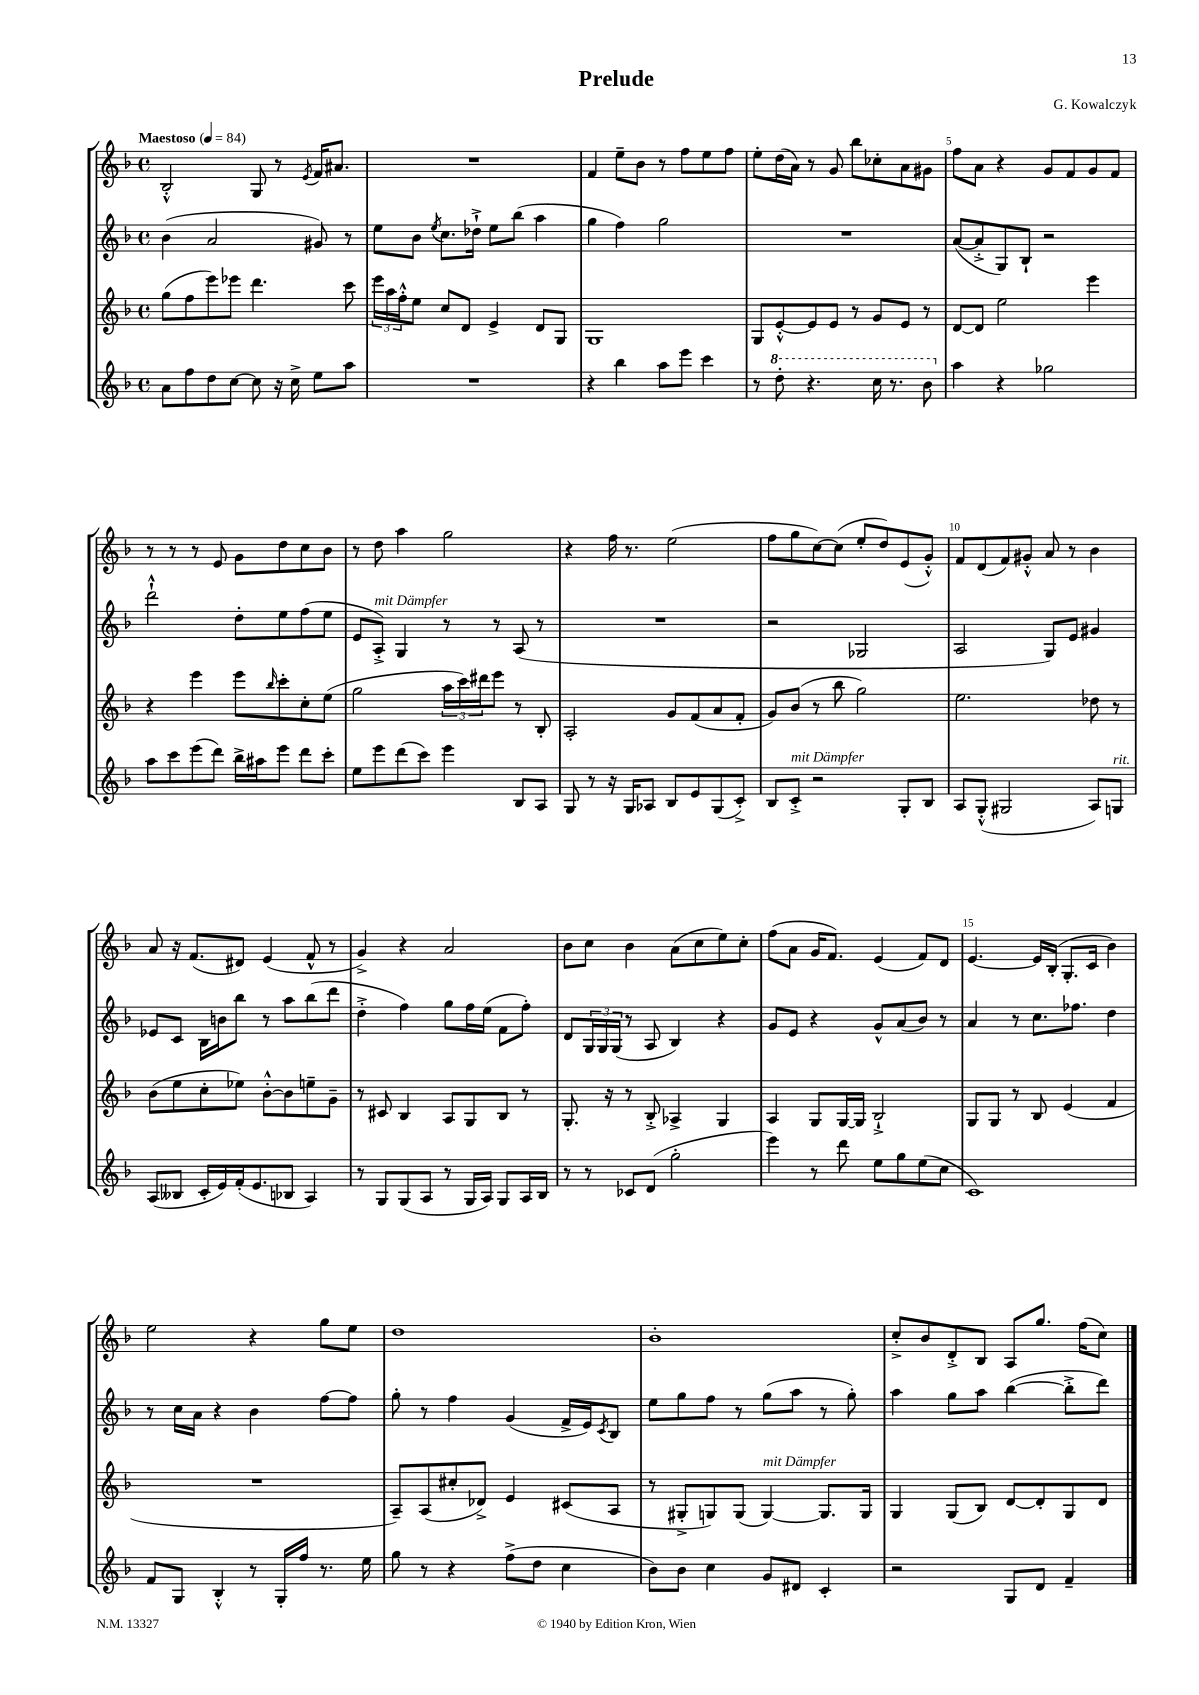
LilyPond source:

\header { title = "Prelude" composer = "G. Kowalczyk" }
<<
\new StaffGroup <<
\new Staff = "s0" {
    \clef treble \key f \major \defaultTimeSignature \time 4/4 \tempo "Maestoso" 4 = 84
    bes2-.-^ g8 r8 \acciaccatura { e'8 } f'16 ais'8. |
    R1 |
    f'4 e''8-- bes'8 r8 f''8 e''8 f''8 |
    e''8-. d''16( a'16) r8 g'8 bes''8 ces''8-. a'8 gis'8 |
    f''8 a'8 r4 g'8 f'8 g'8 f'8 |
    r8 r8 r8 e'8 g'8 d''8 c''8 bes'8 |
    r8 d''8 a''4 g''2 |
    r4 f''16 r8. e''2( |
    f''8 g''8 c''8~) c''8( e''8-. d''8) e'8( g'8-.-^) |
    f'8 d'8( f'8) gis'8-.-^ a'8 r8 bes'4 |
    a'8 r16 f'8.( dis'8) e'4( f'8-^ r8 |
    g'4->) r4 a'2 |
    bes'8 c''8 bes'4 a'8( c''8 e''8) c''8-. |
    f''8( a'8 g'16 f'8.) e'4( f'8) d'8 |
    e'4.~ e'16 bes16-.( g8.-. c'16 bes'4) |
    e''2 r4 g''8 e''8 |
    d''1 |
    bes'1-. |
    c''8-.-> bes'8 d'8-.-> bes8 a8 g''8. f''16( c''8) \bar "|." |
}
\new Staff = "s1" {
    \clef treble \key f \major \defaultTimeSignature \time 4/4
    bes'4( a'2 gis'8) r8 |
    e''8 bes'8 \acciaccatura { e''8 } c''8. des''16-!-> e''8 bes''8( a''4 |
    g''4 f''4) g''2 |
    R1 |
    a'8~( a'8-.-> g8) bes8-! r2 |
    d'''2-!-^ d''8-. e''8 f''8( e''8 |
    e'8 a8-.->^\markup { \italic "mit Dämpfer" }) g4 r8 r8 a8( r8 |
    R1 |
    r2 ges2 |
    a2 g8) e'8 gis'4 |
    ees'8 c'8 bes16 b'16 bes''8 r8 a''8 bes''8( d'''8 |
    d''4-.-> f''4) g''8 f''16 e''16( f'8 f''8-.) |
    d'8 \tuplet 3/2 { g16 g16 g16( } r8 a8 bes4) r4 |
    g'8 e'8 r4 g'8-^ a'8( bes'8) r8 |
    a'4 r8 c''8. fes''8. d''4 |
    r8 c''16 a'16 r4 bes'4 f''8~ f''8 |
    g''8-. r8 f''4 g'4( f'16-> e'16) \acciaccatura { c'8 } bes8 |
    e''8 g''8 f''8 r8 g''8( a''8 r8 g''8-.) |
    a''4 g''8 a''8 bes''4~( bes''8-.-> d'''8) \bar "|." |
}
\new Staff = "s2" {
    \clef treble \key f \major \defaultTimeSignature \time 4/4
    g''8( f''8 e'''8) ees'''8 d'''4. c'''8 |
    \tuplet 3/2 { e'''16 a''16 f''16-.-^ } e''8 c''8 d'8 e'4-> d'8 g8 |
    g1 |
    g8 e'8~-.-^ e'8 e'8 r8 g'8 e'8 r8 |
    d'8~ d'8 e''2 e'''4 |
    r4 e'''4 e'''8 \grace { bes''16 } c'''8-. c''8-. e''8( |
    g''2 \tuplet 3/2 { a''16 c'''16) dis'''16 } e'''8 r8 bes8-. |
    a2-. g'8 f'8( a'8 f'8-. |
    g'8) bes'8( r8 bes''8 g''2) |
    e''2. des''8 r8 |
    bes'8( e''8 c''8-. ees''8) bes'8~-.-^ bes'8 e''8-- g'8-- |
    r8 cis'8 bes4 a8 g8 bes8 r8 |
    g8.-. r16 r8 bes8-.-> aes4-> g4 |
    a4 g8 g16~ g16 bes2-!-> |
    g8 g8 r8 bes8 e'4( f'4 |
    R1 |
    a8--) a8( cis''8-. des'8->) e'4 cis'8( a8 |
    r8 gis8-.-> g8) g8( g4~^\markup { \italic "mit Dämpfer" }) g8. g16 |
    g4 g8( bes8) d'8~ d'8-. g8 d'8 \bar "|." |
}
\new Staff = "s3" {
    \clef treble \key f \major \defaultTimeSignature \time 4/4
    a'8 f''8 d''8 c''8~ c''8 r16 c''16-> e''8 a''8 |
    R1 |
    r4 bes''4 a''8 e'''8 c'''4 |
    r8 \ottava #1 d'''8-. r4. c'''16 r8. bes''8 \ottava #0 |
    a''4 r4 ges''2 |
    a''8 c'''8 e'''8( d'''8) bes''16-> ais''16 e'''8 d'''8 c'''8-. |
    e''8 e'''8 d'''8( c'''8) e'''4 bes8 a8 |
    g8 r8 r16 g16 aes8 bes8 e'8 g8( c'8-.->) |
    bes8 c'8-.->^\markup { \italic "mit Dämpfer" } r2 g8-. bes8 |
    a8 g8-.-^( gis2 a8) g8^\markup { \italic "rit." } |
    a8( beses8 c'16-. e'16) f'16-.( e'8. bes8 a4) |
    r8 g8 g8( a8 r8 g16 a16) g8 a16 bes16 |
    r8 r8 ces'8 d'8( g''2-. |
    e'''4) r8 d'''8 e''8 g''8 e''8( c''8 |
    c'1) |
    f'8 g8 bes4-.-^ r8 g16-. f''16 r8. e''16 |
    g''8 r8 r4 f''8->( d''8 c''4 |
    bes'8) bes'8 c''4 g'8 dis'8 c'4-. |
    r2 g8 d'8 f'4-- \bar "|." |
}
>>
>>
\layout { \context { \Score \override BarNumber.break-visibility = ##(#f #t #t) barNumberVisibility = #(every-nth-bar-number-visible 5) } }
